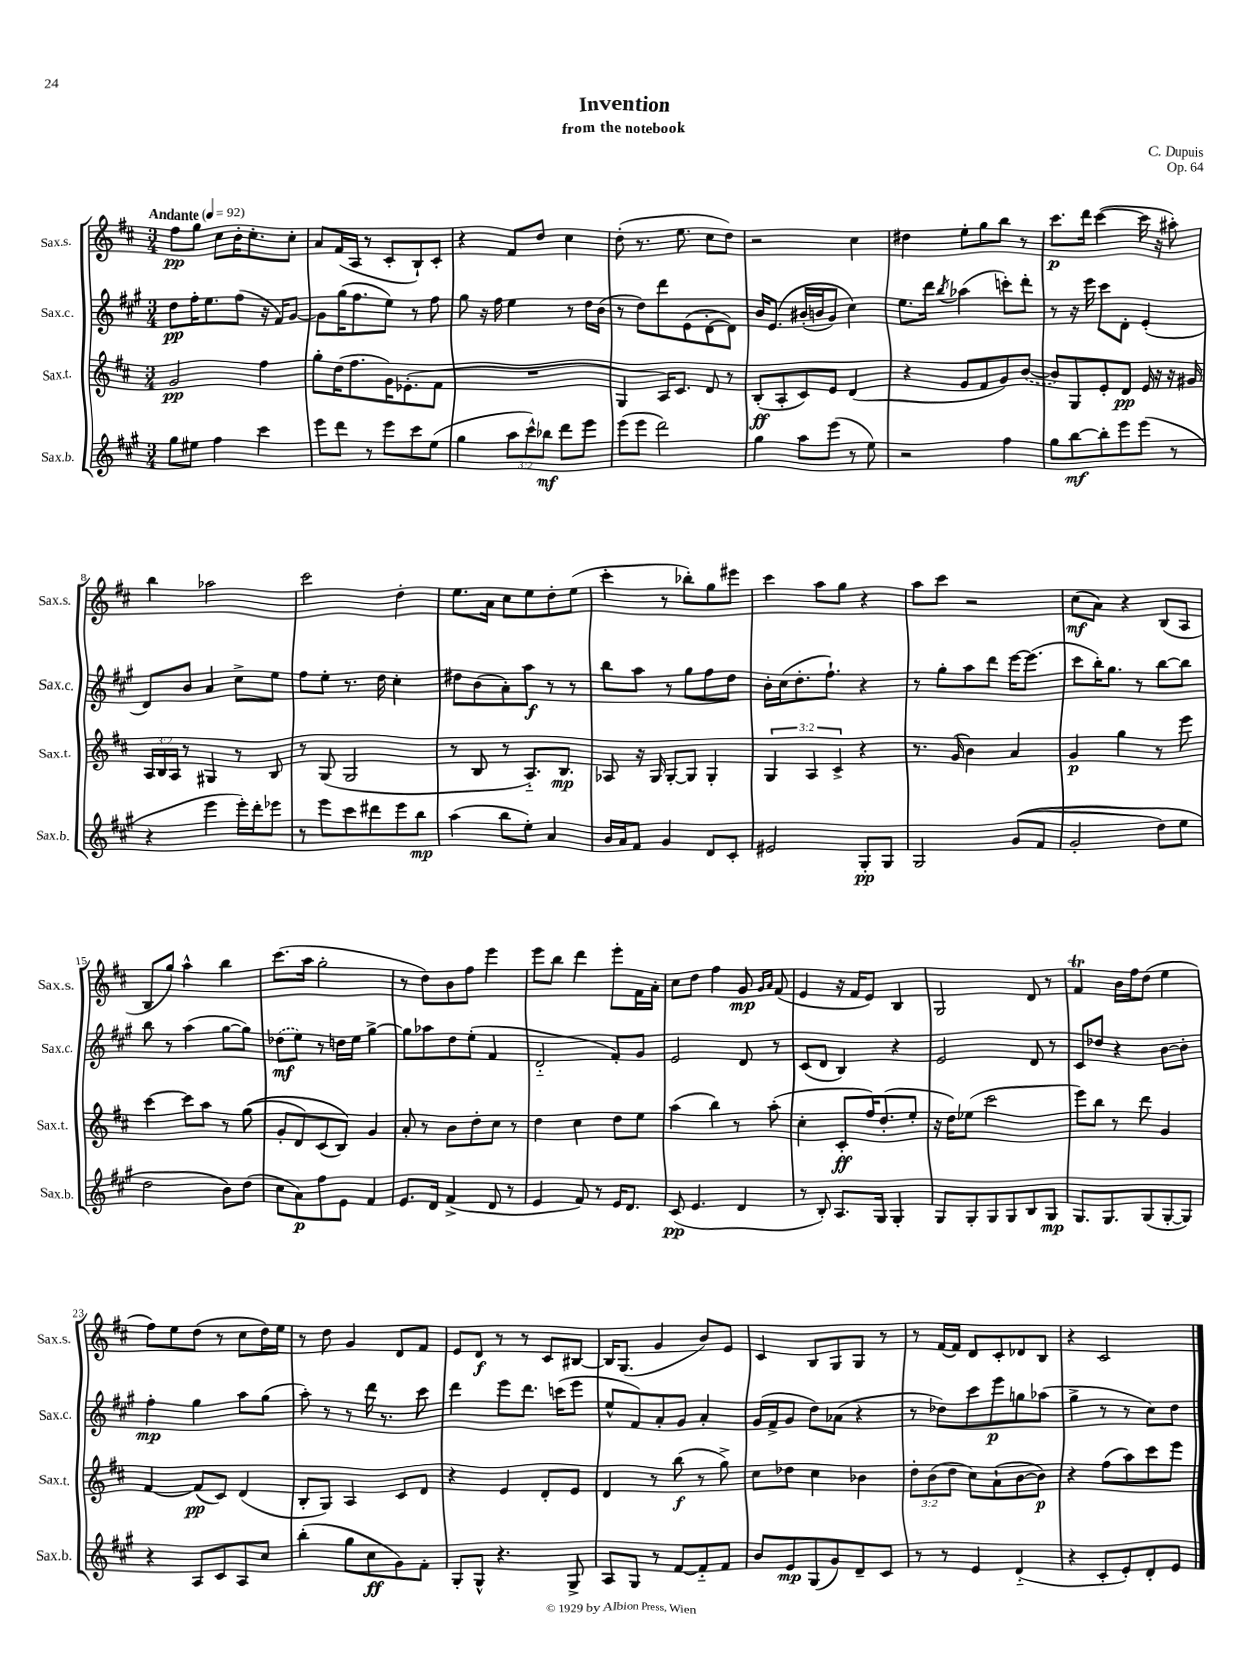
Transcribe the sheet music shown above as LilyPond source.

\header { title = "Invention" composer = "C. Dupuis" subtitle = "from the notebook" opus = "Op. 64" }
<<
\new StaffGroup <<
\new Staff = "s0" \with { instrumentName = "Sax.s." shortInstrumentName = "Sax.s." } {
    \clef treble \key d \major \numericTimeSignature \time 3/4 \tempo "Andante" 4 = 92
    fis''8\pp g''8 cis''8 b'16-. cis''8.-. cis''8-. |
    a'8 fis'16( a16 r8 cis'8-. b8-!) cis'8-. |
    r4 fis'8 d''8 cis''4 |
    d''8-.( r8. e''8. cis''8 d''8) |
    r2 cis''4 |
    dis''4 e''8-. g''8 b''8 r8 |
    cis'''8.\p d'''16 cis'''4~( cis'''16 r16 ais''8-.) |
    b''4 aes''2 |
    cis'''2 d''4-. |
    e''8. a'16 cis''8 e''8 d''8-. e''8( |
    cis'''4-. r8 bes''8-.) g''8 eis'''8 |
    cis'''4 a''8 g''8 r4 |
    a''8 cis'''8 r2 |
    cis''8\mf( a'8) r4 b8( a8 |
    b8 g''8) a''4-^ b''4 |
    cis'''8.( a''16 g''2-. |
    r8 d''8) b'8 fis''8 e'''4 |
    e'''8 b''8 d'''4 e'''8-. fis'16 a'16-. |
    cis''8 d''8 fis''4 g'8\mp \grace { g'16 a'16 } fis'8( |
    e'4 r16 fis'16 e'8) b4 |
    g2 d'8 r8 |
    fis'4\trill b'16 fis''16 d''8( e''4 |
    fis''8) e''8 d''8( r8 cis''8 d''16) e''16 |
    r8 d''8 g'4 d'8 fis'8 |
    e'8 d'8\f r8 r8 cis'8 bis8~ |
    bis16 g8.( g'4 b'8) e'8 |
    cis'4 b8 g8 g8 r8 |
    r8 fis'16~ fis'16 d'8 cis'8-. des'8 b8 |
    r4 cis'2 \bar "|." |
}
\new Staff = "s1" \with { instrumentName = "Sax.c." shortInstrumentName = "Sax.c." } {
    \clef treble \key a \major \numericTimeSignature \time 3/4
    d''8\pp fis''16-. e''8. fis''8( r16 fis'16) gis'8~ |
    gis'8 gis''16( fis''8. e''8) r8 fis''8 |
    gis''8 r16 fis''16 e''4 r8 d''16 b'16( |
    r8 d''8) d'''8 e'8( d'8~-. d'8) |
    b'16 e'8.\( bis'16-.( b'16 gis'8) cis''4\) |
    e''8. d'''16 \acciaccatura { b''8 } aes''4( c'''8-.) d'''8-. |
    r8 r16 e'''16 cis'''8 d'8-. e'4-.( |
    d'8) b'8 a'4 cis''8-> e''8 |
    fis''8 e''8-. r8. d''16 cis''4-. |
    dis''8 b'8( a'8-.) a''8\f r8 r8 |
    b''8 a''8 r8 gis''8 fis''8 d''8 |
    b'16-. cis''16( d''8.-. fis''8.-!) r4 |
    r8 gis''8-. a''8 d'''8 e'''16~ e'''8.( |
    cis'''8 b''16-.) gis''8. r8 b''8~ b''8 |
    b''8 r8 a''4( gis''8~ gis''8) |
    \once \slurDashed des''8\mf( e''8) r8 d''16 e''16 gis''4~-> |
    gis''8 aes''8 d''8 e''8-.( fis'4 |
    d'2-_ fis'8-.) gis'8 |
    e'2 d'8 r8 |
    cis'8( d'8 b4) r4 |
    e'2 d'8 r8 |
    cis'8 des''8 r4 b'8~ b'8-. |
    fis''4-.\mp gis''4 a''8 gis''8( |
    a''8-.) r8 r8 d'''16 r8. cis'''8 |
    d'''4 e'''8 d'''8. c'''16( e'''8 |
    e''8-^ fis'8) a'8-. gis'8 a'4-. |
    gis'16( fis'16-> gis'8 d''8) aes'8( r4 |
    r8 des''8) cis'''8 e'''8\p g''8 aes''8( |
    gis''4-> r8 r8 cis''8) d''8 \bar "|." |
}
\new Staff = "s2" \with { instrumentName = "Sax.t." shortInstrumentName = "Sax.t." } {
    \clef treble \key d \major \numericTimeSignature \time 3/4 \override Staff.TupletNumber.text = #tuplet-number::calc-fraction-text
    g'2\pp fis''4 |
    g''8-. d''16( fis''8. g'16) ees'8.-.( fis'8 |
    R2. |
    g4 a16) cis'8. d'8 r8 |
    b8-.\ff( a8-. cis'8) e'8 d'4( |
    r4 g'8 fis'8 g'8) \once \slurDashed b'8~( |
    b'8) g8 e'8-. d'8\pp e'16 r16 r16 gis'16 |
    \tuplet 3/2 { a16 b16 a16 } r8 gis4 r8 b8 |
    r8 g8( g2 |
    r8 b8 r8 a8.-_) b8.\mp |
    aes8 r16 g16 g8~-. g8 g4-. |
    \tuplet 3/2 { g4 a4 cis'4-> } r4 |
    r8. g'16( b'4) a'4 |
    g'4\p g''4 r8 e'''8 |
    cis'''4~ cis'''8 a''8 r8 g''8(\( |
    g'8-. d'8) cis'8( b8)\) g'4 |
    a'8-. r8 b'8 d''8-. cis''8 r8 |
    d''4 cis''4 d''8 e''8 |
    a''4( b''4) r8 a''8-.( |
    cis''4-. cis'8-.\ff fis''16) d''8.-.( e''8-. |
    r16 d''16) ees''8( cis'''2 |
    e'''8) b''8 r8 d'''8 g'4 |
    fis'4~ fis'8\pp( cis'8) d'4( |
    b8-. g8) a4 cis'8 d'8 |
    r4 e'4 d'8-. e'8 |
    d'4 r8 b''8\f( r8 g''8->) |
    cis''8 des''8 cis''4 bes'4 |
    \tuplet 3/2 { d''8-. b'8( d''8 } cis''8) a'8-!( b'8~ b'8\p) |
    r4 fis''8( a''8) cis'''8 e'''8 \bar "|." |
}
\new Staff = "s3" \with { instrumentName = "Sax.b." shortInstrumentName = "Sax.b." } {
    \clef treble \key a \major \numericTimeSignature \time 3/4 \override Staff.TupletNumber.text = #tuplet-number::calc-fraction-text
    gis''8 eis''8 fis''4 cis'''4 |
    e'''8 d'''8 r8 e'''8 cis'''8 e''8( |
    gis''4 \tuplet 3/2 { a''8 cis'''8-^) bes''8\mf } d'''8 e'''8 |
    e'''8( e'''8 d'''2) |
    gis''4 a''8 e'''8( r8 e''8) |
    r2 fis''4 |
    gis''8 b''8~\mf b''8-. e'''8 e'''8( r8 |
    r4 e'''4 e'''16-.) d'''16-. ees'''8 |
    r8 e'''8 cis'''8 dis'''8 e'''8 b''8\mp |
    a''4( b''8 e''8-.) a'4 |
    b'16 a'16 fis'8 gis'4 d'8 cis'8-. |
    eis'2 gis8-.\pp gis8 |
    gis2 gis'8(\( fis'8 |
    gis'2-. d''8) e''8 |
    d''2 b'8\) d''8( |
    cis''8 a'8\p) fis''8 e'8 fis'4 |
    e'8. d'16 fis'4->( d'8 r8 |
    e'4 fis'8) r8 e'16 d'8. |
    cis'8\pp( e'4. d'4 |
    r8 b8-.) a8. gis16 gis4-. |
    gis8 gis8-. gis8 gis8 b8 gis8\mp |
    gis8. gis8. gis8( gis8~-. gis8) |
    r4 a8 cis'8 a8 cis''8 |
    b''4-.( gis''8 cis''8\ff gis'8) fis'8-. |
    gis8-. gis8-^ r4. gis8-> |
    a8 gis8 r8 fis'8~ fis'8-_ fis'8 |
    b'8 e'8\mp gis8( gis'8) d'8-- cis'8 |
    r8 r8 e'4 d'4-_( |
    r4 cis'8-. e'8-.) d'8-. e'8 \bar "|." |
}
>>
>>
